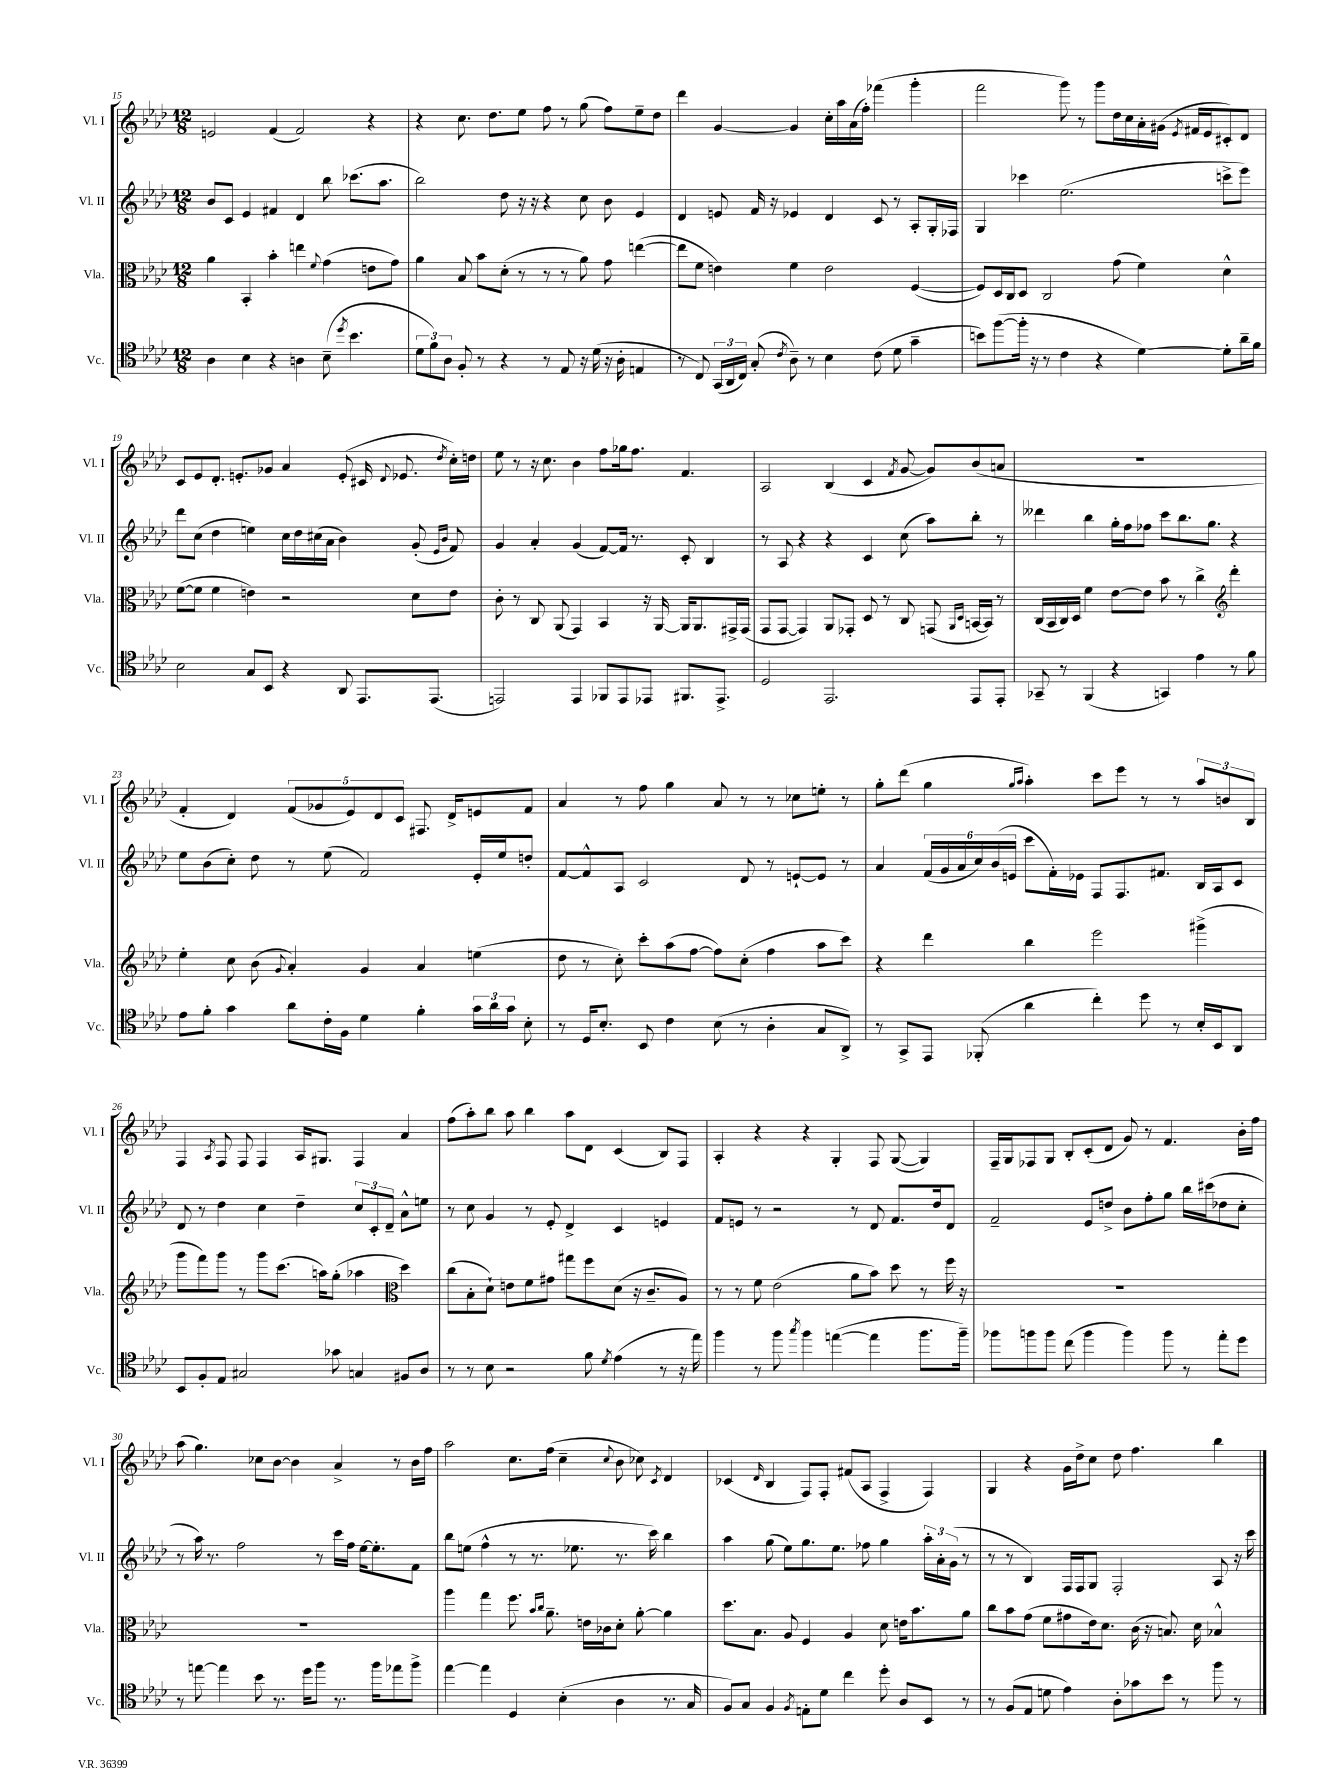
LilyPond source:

<<
\new StaffGroup <<
\new Staff = "s0" \with { instrumentName = "Vl. I" shortInstrumentName = "Vl. I" } {
    \clef treble \key aes \major \numericTimeSignature \time 12/8
    \autoBeamOff e'2 f'4( f'2) r4 |
    r4 c''8. des''8.[ ees''8] f''8 r8 g''8( f''8[) ees''8-- des''8] |
    des'''4 g'4~ g'4 c''16[-. aes''16 aes'16( f''16]-.) fes'''4( g'''4-. |
    f'''2 g'''8) r8 g'''8[ des''16 c''16 aes'16-. gis'16]( \acciaccatura { ees'8 } fis'16[ ees'16 cis'8-.) des'8] |
    c'8[ ees'8 des'8.]-. e'8.[-. ges'8] aes'4 e'8-.( cis'16 \appoggiatura { des'8 } ees'8. \acciaccatura { des''8 } c''16[-.) d''16] |
    ees''8 r8 r16 c''8. bes'4 f''8[ ges''16 f''8.] f'4. |
    aes2 bes4( c'4 \acciaccatura { f'8 } g'8~ g'8[) bes'8( a'8] |
    R1. |
    f'4-. des'4) \tuplet 5/4 { f'8[( ges'8 ees'8) des'8 c'8] } fis8. des'16[-> e'8 f'8] |
    aes'4 r8 f''8 g''4 aes'8 r8 r8 ces''8[ e''8]-. r8 |
    g''8[-. des'''8]( g''4 \grace { g''16[ aes''16] } aes''4-.) c'''8[ ees'''8] r8 r8 \tuplet 3/2 { aes''8[ b'8 bes8] } |
    f4 \acciaccatura { aes8 } f8 f8 f4 aes16[ gis8.] f4 aes'4 |
    f''8[( aes''8-.) bes''8] aes''8 bes''4 aes''8[ des'8] c'4( bes8[) f8] |
    aes4-. r4 r4 g4-. f8 g8~( g4) |
    f16[-- g16 fes8 g8] bes8[-. c'8-.( des'8] g'8) r8 f'4. bes'16[-. f''16] |
    aes''8( g''4.) ces''8[ bes'8]~ bes'4 aes'4-> r8 bes'16[ f''16] |
    aes''2 c''8.[ f''16]( c''4-- \appoggiatura { c''8 } bes'8 ces''8) \acciaccatura { c'8 } des'4 |
    ces'4( \grace { des'16 } bes4 f8[) f8]-. fis'8[( aes8] f4-> f4) |
    g4 r4 g'16[ des''16-> c''8] des''8 f''4. bes''4 \bar "|." |
}
\new Staff = "s1" \with { instrumentName = "Vl. II" shortInstrumentName = "Vl. II" } {
    \clef treble \key aes \major \numericTimeSignature \time 12/8
    \autoBeamOff bes'8[ c'8] ees'4 fis'4 des'4 bes''8 ces'''8.[( aes''8.] |
    bes''2) des''8 r16 r16 r4 c''8 bes'8 ees'4 |
    des'4 e'8 f'16 r16 ees'4 des'4 c'8 r8 aes8[-. g16-. fes16] |
    g4 ces'''4 ees''2.( c'''8[-> ees'''8]) |
    des'''8[ c''8]( des''4 e''4) c''16[ des''16 cis''16( aes'16] bes'4) g'8-.( \grace { ees'16[ bes'16] } f'8) |
    g'4 aes'4-. g'4( f'8[~) f'16] r8. c'8-. bes4 |
    r8 aes8 r4 r4 c'4 c''8( aes''8[) bes''8]-. r8 |
    deses'''4 bes''4 g''16[-. f''16 fes''8] c'''8[ bes''8. g''8.] r4 |
    ees''8[ bes'8( c''8]-.) des''8 r8 ees''8( f'2) ees'16[-. ees''16 d''8]-. |
    f'8[~ f'8-^ aes8] c'2 des'8 r8 e'8[~-! e'8] r8 |
    aes'4 \tuplet 6/4 { f'16[( g'16 aes'16 c''16) bes'16( e'16] } c'''8[ f'16-.) ees'16] f8[ f8. fis'8.] bes16[ aes16 c'8] |
    des'8 r8 des''4 c''4 des''4-- \tuplet 3/2 { c''8[ c'8-. des'8]-- } aes'8[-^ e''8] |
    r8 c''8 g'4 r8 ees'8-. des'4-> c'4 e'4 |
    f'8[ e'8] r8 r2 r8 des'8 f'8.[ des''16 des'8] |
    f'2-- ees'8[ d''8]-> bes'8[ f''8-. g''8] bes''16[ cis'''16( des''8 c''8]-. |
    r8 aes''16) r8. f''2 r8 c'''16[ f''16] ees''16[~ ees''8.-. f'8] |
    bes''8[ e''8]( f''4-^ r8 r8. ees''8. r8. c'''16) bes''4 |
    aes''4 g''8( ees''8[) g''8. ees''8.] fes''8 g''4 \tuplet 3/2 { aes''16[-. aes'16-. g'16]( } r8 |
    r8 r8 bes4) f16[ f16 g8] f2-. aes8 r16 c'''16 \bar "|." |
}
\new Staff = "s2" \with { instrumentName = "Vla." shortInstrumentName = "Vla." } {
    \clef alto \key aes \major \numericTimeSignature \time 12/8
    \autoBeamOff aes'4 bes,4-. bes'4-. e''4 \appoggiatura { f'8 } g'4( e'8[ g'8]) |
    aes'4 bes8 bes'8[ des'8]-.( r8 r8 r8 aes'8) g'8 e''4~( |
    e''8[ f'8] e'4) f'4 e'2 f4~( |
    f8[) des16 c16 des8] c2 g'8( f'4) des'4-^ |
    f'8[~( f'8] f'4 e'4) r2 des'8[ e'8] |
    c'8-. r8 c8 aes,8( g,4) bes,4 r16 aes,16~ aes,16[ aes,8. gis,16-> gis,16]( |
    g,8[ g,8]~ g,4) aes,8[ ges,8]-. des8 r8 c8 g,8( \grace { aes,16[ des16] } b,16[~ b,16]) r8 |
    c16[( bes,16 c16) des16] f'4 ees'8[~ ees'8] bes'8 r8 c''4-> \clef treble des'''4-. |
    ees''4-. c''8 bes'8( \appoggiatura { g'8 } aes'4-.) g'4 aes'4 e''4( |
    des''8 r8 c''8-.) c'''8[-. aes''8( f''8]~ f''8[) c''8]-.( f''4 aes''8[ c'''8]) |
    r4 des'''4 bes''4 ees'''2 gis'''4->( |
    g'''8[ f'''8) g'''8] r8 g'''8[ c'''8.]( a''16[) g''8]-.( aes''4 \clef alto des''4) |
    c''8[( bes8-. des'8]-!) e'8[ f'8 gis'8] gis''8[ f''8 des'8]( r16 c'8.[-- aes8]) |
    r8 r8 f'8 ees'2( aes'8[ bes'8]) des''8 r8 f''16 r16 |
    R1. |
    R1. |
    aes''4 g''4 f''8. \grace { bes'16[ c''16] } aes'8.-- e'16[ ces'16 des'8]-. aes'8~-. aes'4 |
    des''8.[ bes8.] aes8 f4 aes4 des'8 e'16[ bes'8. aes'8] |
    c''8[ bes'8 g'8]( f'8[ gis'8 ees'16) des'8.] c'16( r16 b8.) des'16 bes4-^ \bar "|." |
}
\new Staff = "s3" \with { instrumentName = "Vc." shortInstrumentName = "Vc." } {
    \clef tenor \key aes \major \numericTimeSignature \time 12/8
    \autoBeamOff aes4 bes4 r4 a4 bes8--( \acciaccatura { des''8 } bes'4. |
    \tuplet 3/2 { des'8[ f'8) aes8] } f8-. r8 r4 r8 ees8 r16 des'16( r16 aes16-. e4 |
    r8 c8) \tuplet 3/2 { g,16[( aes,16 c16]) } g8-.( \acciaccatura { c'8 } aes8--) r8 bes4 c'8( des'8 g'4-- |
    b'8[) f''8~( f''16]-. r16 r8 c'4 r4 des'4~) des'8[-. aes'16-- f'16] |
    bes2 g8[ bes,8] r4 aes,8 ees,8.[ ees,8.]( |
    e,2) e,4 fes,8[ e,8 ees,8] fis,8.[ ees,8.]-> |
    des2 ees,2. ees,8[ ees,8]-. |
    ges,8-- r8 f,4( r4 g,4) ees'4 r8 f'8 |
    ees'8[ f'8]-. g'4 aes'8[ c'16-. f16] des'4 f'4-. \tuplet 3/2 { g'16[ aes'16 g'16] } bes8-. |
    r8 des16[ bes8.]-. bes,8 c'4 bes8( r8 aes4-. g8[ aes,8]->) |
    r8 g,8[-> ees,8] fes,8-.( aes'4 c''4-.) des''8 r8 bes16[-. bes,16 aes,8] |
    bes,8[ f8-. ees8] gis2 ges'8 g4 fis8[ aes8] |
    r8 r8 bes8 r2 f'8 \acciaccatura { des'8 } ees'4( r8 r16 ees''16) |
    f''4 r8 f''8 \acciaccatura { g''8 } f''4 e''4~( e''4 f''8.[ f''16]--) |
    fes''8[ f''8 f''8] c''8( f''4 f''4) f''8 r8 ees''8[-. des''8] |
    r8 e''8~ e''4 bes'8 r8. des''16[ f''8] r8. f''16[ ees''8 f''8]-> |
    ees''4~ ees''4 des4 bes4-.( aes4 r8. g16 |
    f8[) g8] f4 \acciaccatura { f8 } e8[-. des'8] c''4 des''8-. aes8[ bes,8] r8 |
    r8 f8[( ees8] d'8 ees'4) aes8[-. ges'8 bes'8] r8 f''8 r8 \bar "|." |
}
>>
>>
\layout { \context { \Score currentBarNumber = #15 } }
